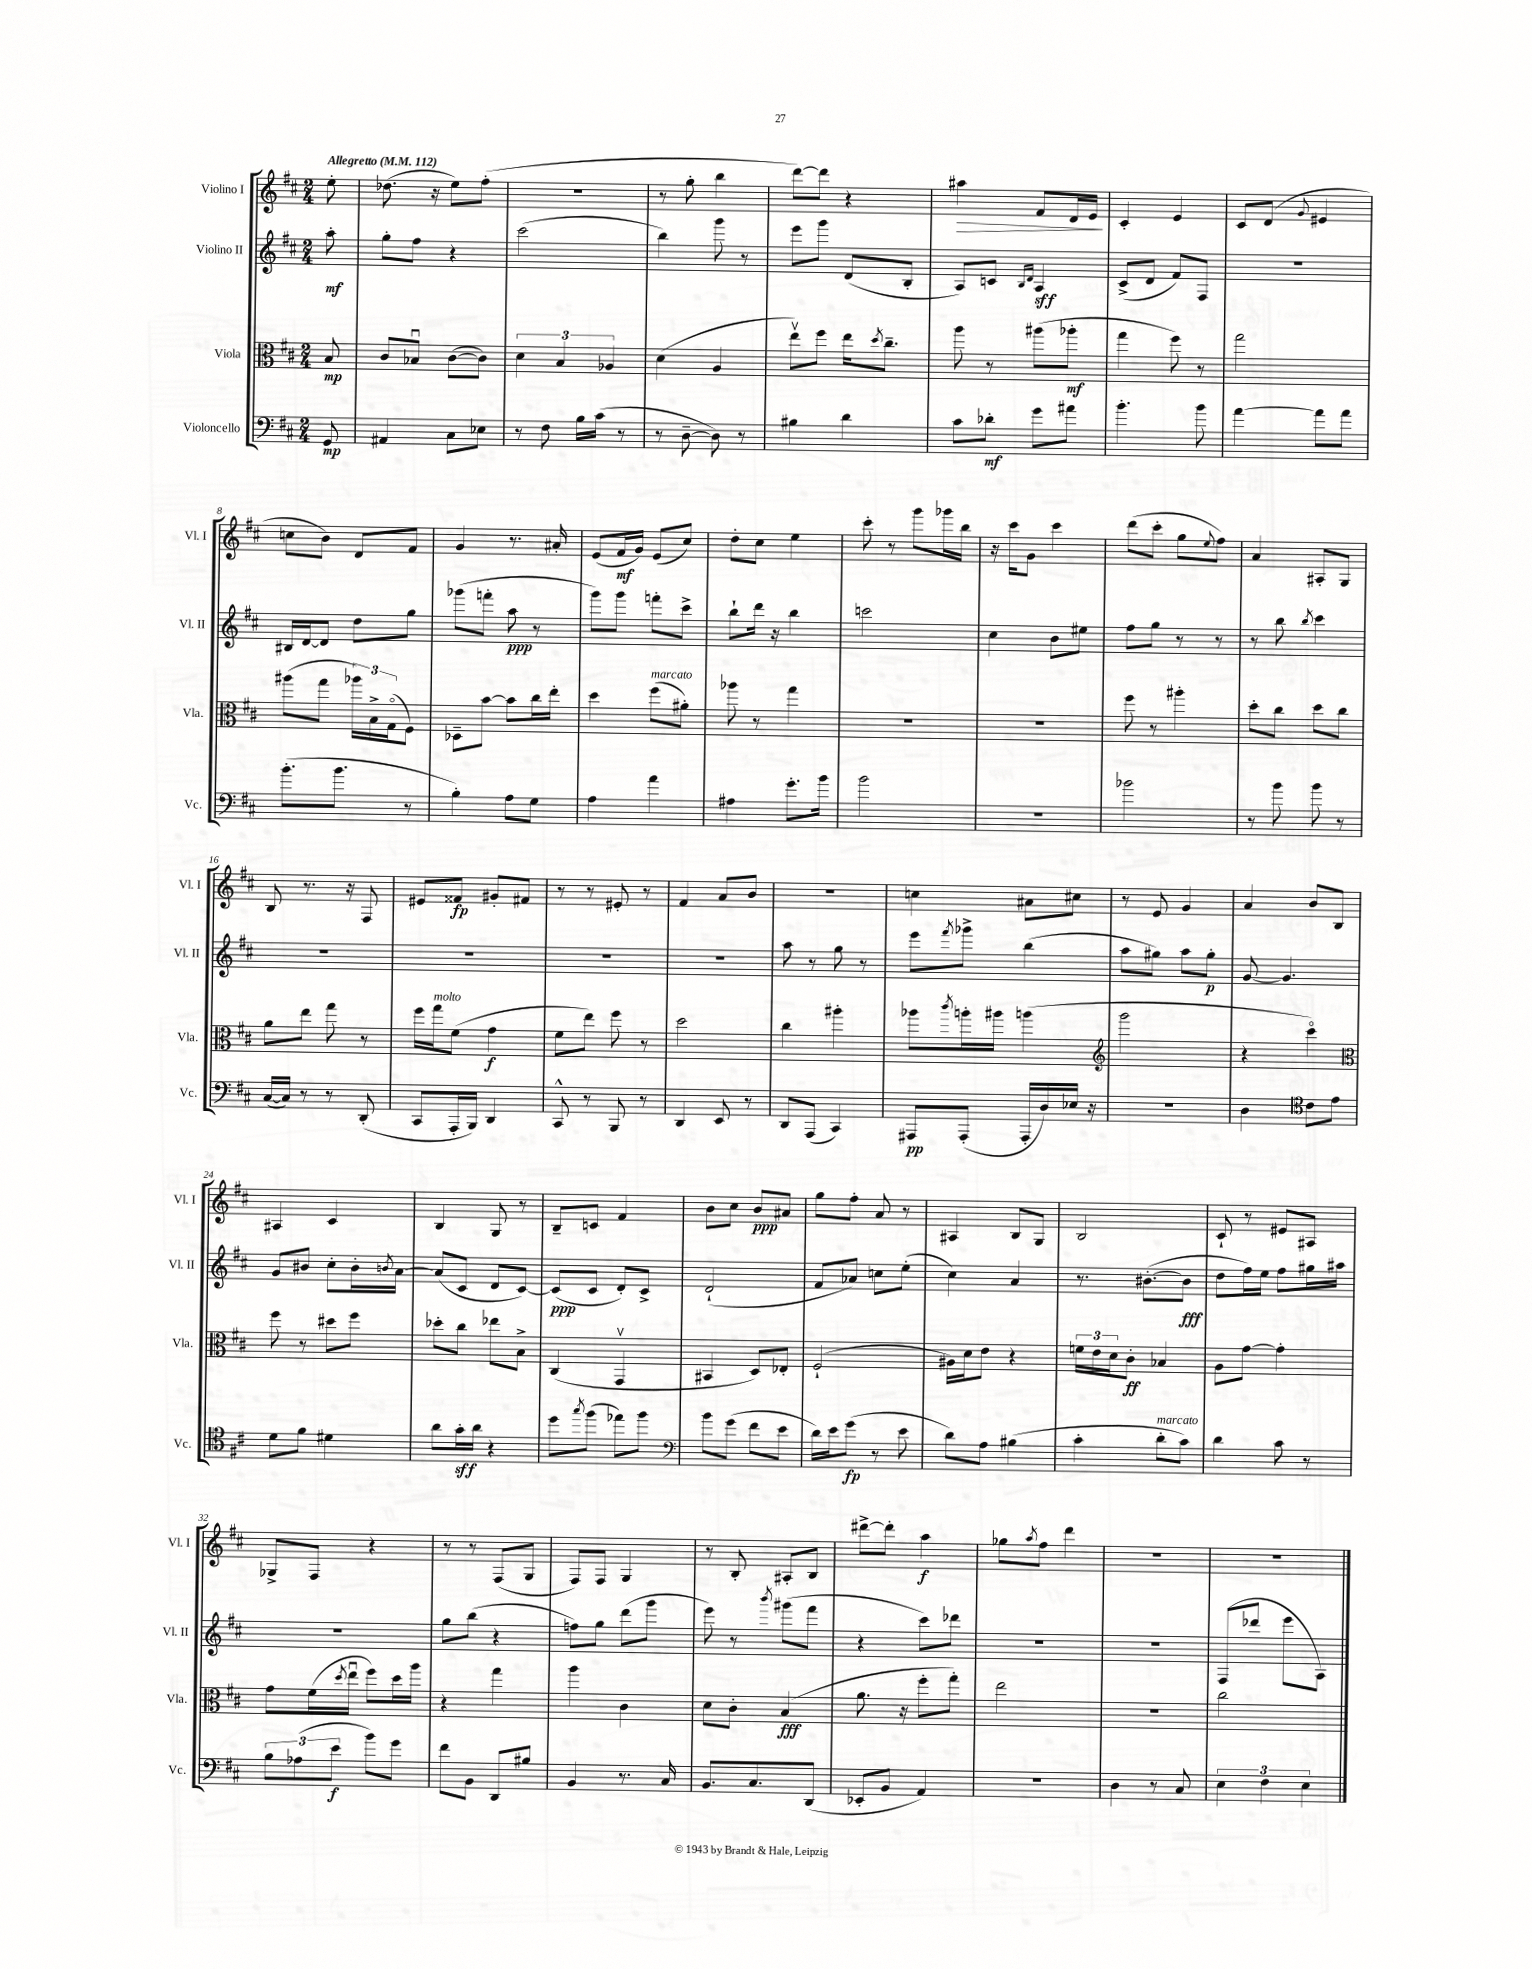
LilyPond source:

<<
\new StaffGroup <<
\new Staff = "s0" \with { instrumentName = "Violino I" shortInstrumentName = "Vl. I" } {
    \clef treble \key d \major \numericTimeSignature \time 2/4 \partial 8 \tempo "Allegretto" 4 = 112
    e''8-. |
    des''8.( r16 e''8) fis''8-.( |
    r2 |
    r8 g''8-. b''4 |
    d'''8~) d'''8 r4 |
    ais''4\> fis'8 d'16 e'16\! |
    cis'4-. e'4 |
    cis'8 d'8( \appoggiatura { g'8 } eis'4 |
    c''8 b'8) d'8 fis'8 |
    g'4 r8. ais'16-. |
    e'8( fis'16\mf g'16) e'8( cis''8) |
    d''8-. cis''8 e''4 |
    cis'''8-. r8 g'''8 ges'''16 b''16 |
    r16 cis'''16 g'8 cis'''4 |
    d'''8( cis'''8-. g''8 \appoggiatura { e''8 } fis''8) |
    a'4 ais8-. g8 |
    b8 r8. r16 fis8 |
    eis'8 fisis'8\fp gis'8-. fis'8 |
    r8 r8 eis'8-. r8 |
    fis'4 a'8 b'8 |
    r2 |
    c''4 ais'8 cis''8 |
    r8 e'8 g'4 |
    a'4 b'8 b8 |
    ais4 cis'4 |
    b4 g8 r8 |
    b8-- c'8 fis'4 |
    b'8 cis''8 b'8\ppp ais'8 |
    g''8 fis''8-. a'8 r8 |
    ais4 b8 g8 |
    b2 |
    cis'8-! r8 eis'8 ais8 |
    ges8-> fis8 r4 |
    r8 r8 fis8( g8 |
    fis8) fis8 g4 |
    r8 b8-. ais8-. b8 |
    dis'''8~-> dis'''8-. a''4\f |
    ges''8 \acciaccatura { a''8 } fis''8 d'''4 |
    r2 |
    R2 \bar "|." |
}
\new Staff = "s1" \with { instrumentName = "Violino II" shortInstrumentName = "Vl. II" } {
    \clef treble \key d \major \numericTimeSignature \time 2/4 \partial 8
    a''8-.\mf |
    g''8-. fis''8 r4 |
    cis'''2( |
    b''4) g'''8 r8 |
    e'''8 g'''8 d'8( b8-. |
    a8) c'8 \grace { b16 d'16 } a4\sff |
    cis'8->( d'8 fis'8) fis8 |
    r2 |
    bis16 d'16~ d'8 d''8 g''8 |
    ges'''8( f'''8-. a''8\ppp r8 |
    g'''8) g'''8 f'''8-. cis'''8-> |
    b''8-! d'''16 r16 b''4 |
    c'''2 |
    cis''4 b'8 eis''8 |
    fis''8 g''8 r8 r8 |
    r8 b''8 \acciaccatura { b''8 } cis'''4 |
    R2 |
    R2 |
    R2 |
    R2 |
    a''8 r8 g''8 r8 |
    e'''8 \acciaccatura { fis'''8 } ges'''8-> b''4( |
    a''8 gis''8) a''8 gis''8-.\p |
    g'8~ g'4. |
    g'8 bis'8 cis''8-. bis'16-. \acciaccatura { b'8 } a'16~ |
    a'8( cis'8 d'8 cis'8~) |
    cis'8\ppp( cis'8 d'8-.) cis'8-> |
    d'2-!( |
    fis'8 aes'8) c''8 e''8-.( |
    cis''4) a'4 |
    r8. bis'8.~-.( bis'8\fff |
    d''8 fis''16) e''16 fis''8 gis''16 ais''16 |
    r2 |
    g''8 b''8( r4 |
    f''8) g''8 d'''8( g'''8 |
    e'''8) r8 \acciaccatura { b'''8 } gis'''8( fis'''8 |
    r4 cis'''8) des'''8 |
    R2 |
    R2 |
    fis8( des'''8 e'''8 a8) \bar "|." |
}
\new Staff = "s2" \with { instrumentName = "Viola" shortInstrumentName = "Vla." } {
    \clef alto \key d \major \numericTimeSignature \time 2/4 \partial 8
    b8\mp |
    cis'8 bes8\downbow cis'8~( cis'8) |
    \tuplet 3/2 { d'4 b4 aes4 } |
    d'4( a4 |
    e''8\upbow) fis''8 e''16 \acciaccatura { d''8 } cis''8.-- |
    a''8 r8 ais''8( aes''8-.\mf |
    g''4 fis''8) r8 |
    g''2 |
    ais''8( g''8 \tuplet 3/2 { aes''16) b16-> g16\flageolet( } fis8) |
    des8-- b'8~ b'8 cis''16 e''16-. |
    d''4 fis''8^\markup { \italic "marcato" }( ais'8-.) |
    aes''8 r8 g''4 |
    R2 |
    R2 |
    fis''8 r8 ais''4-. |
    d''8-. cis''8 d''8 cis''8 |
    a'8 e''8 g''8 r8 |
    fis''16 g''16^\markup { \italic "molto" } fis'8( g'4\f |
    fis'8 e''8) fis''8 r8 |
    d''2 |
    cis''4 ais''4-. |
    aes''8 \acciaccatura { cis'''8 } a''16-. ais''16 a''4( |
    \clef treble g'''2 |
    r4 cis'''4\flageolet) |
    \clef alto fis''8 r8 dis''8 fis''8 |
    des''8-. cis''8 ees''8 b8-> |
    cis4( g,4\upbow |
    bis,4 d8) ees8-. |
    fis2-!( |
    ais16) d'16 e'8 r4 |
    \tuplet 3/2 { f'16 e'16 d'16 } cis'8-.\ff bes4 |
    a8 g'8~ g'4-. |
    g'8 fis'16( \acciaccatura { d''8 } e''16\downbow fis''8) d''16 a''16 |
    r4 g''4 |
    a''4 cis'4 |
    d'8 cis'8-. b4\fff( |
    a'8. r16 fis''8-. g''8-.) |
    e''2 |
    R2 |
    cis''2 \bar "|." |
}
\new Staff = "s3" \with { instrumentName = "Violoncello" shortInstrumentName = "Vc." } {
    \clef bass \key d \major \numericTimeSignature \time 2/4 \partial 8
    g,8\mp |
    ais,4 cis8 ees8 |
    r8 fis8 b16 cis'16( r8 |
    r8 d8~-- d8) r8 |
    bis4 d'4 |
    cis'8 des'8-.\mf g'8 ais'8 |
    b'4.-. b'8 |
    a'4~ a'8 a'8 |
    b'8.-.( b'8. r8 |
    b4-.) a8 g8 |
    a4 a'4 |
    ais4 g'8.-. b'16 |
    b'2 |
    R2 |
    bes'2 |
    r8 b'8 b'8 r8 |
    cis16~( cis16) r8 r8 d,8-.( |
    cis,8 a,,16-. b,,16) d,4 |
    cis,8-^ r8 b,,8 r8 |
    d,4 e,8 r8 |
    d,8 a,,8( cis,4) |
    ais,,8\pp ais,,8-.( ais,,16-. d16) ees16 r16 |
    r2 |
    d4 \clef tenor cis'8 e'8 |
    d'8 fis'8 dis'4 |
    a'8 g'16-.\sff a'16 r4 |
    d''8 \acciaccatura { g''8 } fis''8( ees''8) fis''8 |
    \clef bass b'8 g'8( fis'8 e'8 |
    d'16) e'16 g'8\fp( r8 e'8 |
    d'8) a8 bis4( |
    cis'4-. d'8-.^\markup { \italic "marcato" } cis'8) |
    d'4 cis'8 r8 |
    \tuplet 3/2 { b8 aes8( e'8\f } b'8) g'8 |
    fis'8 b,8 d,8 bis8 |
    b,4 r8. cis16 |
    b,8. cis8. d,8( |
    ees,8-. b,8 a,4) |
    R2 |
    d4 r8 cis8 |
    \tuplet 3/2 { e4 fis4 e4 } \bar "|." |
}
>>
>>
